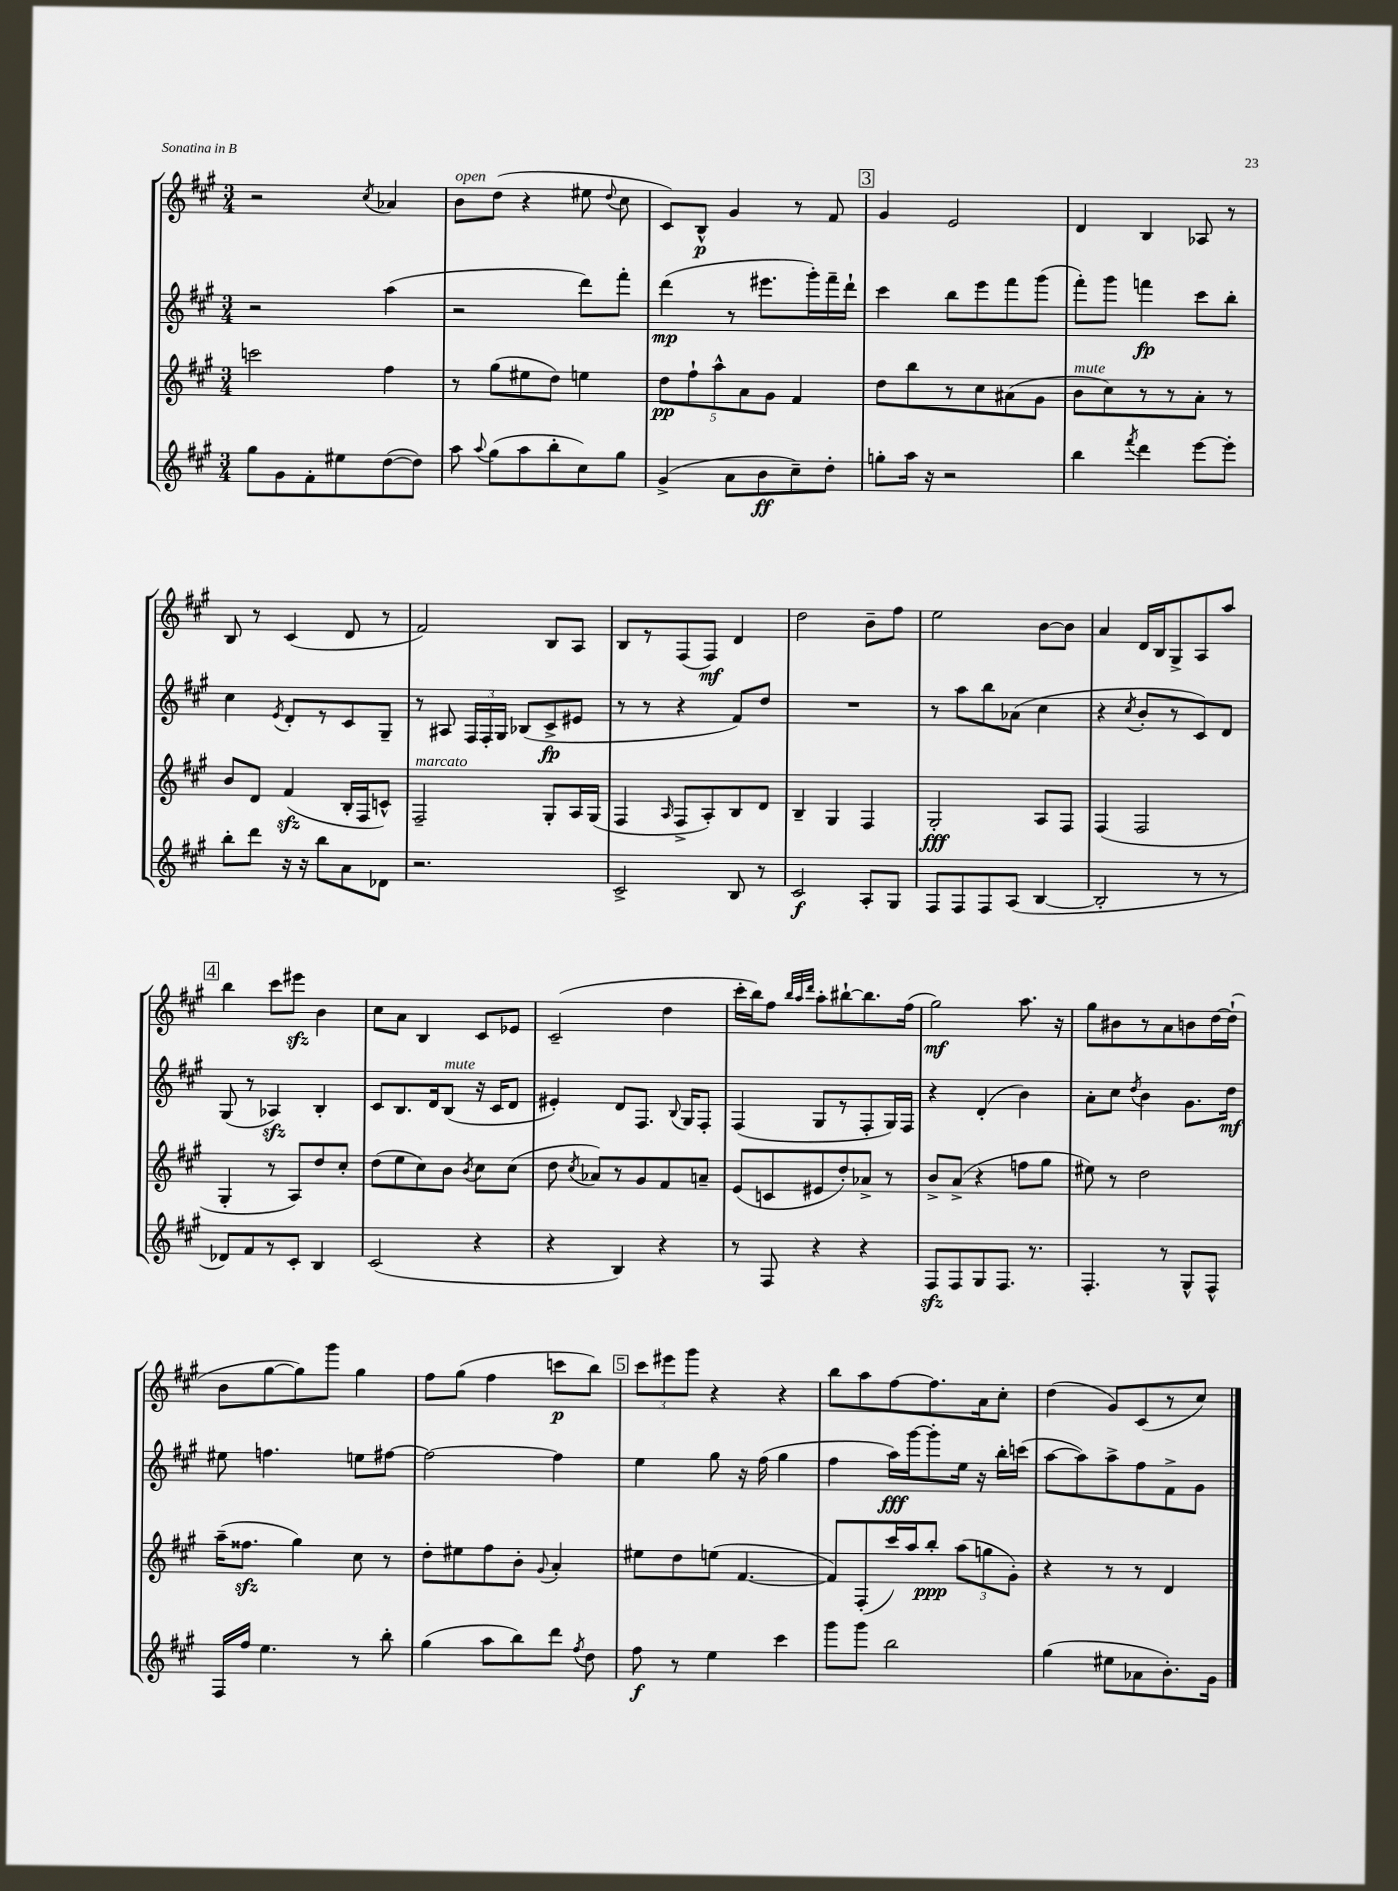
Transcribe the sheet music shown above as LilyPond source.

<<
\new StaffGroup <<
\new Staff = "s0" {
    \clef treble \key a \major \numericTimeSignature \time 3/4
    \autoBeamOff r2 \acciaccatura { cis''8 } aes'4 |
    b'8[^\markup { \italic "open" } d''8]( r4 eis''8 \appoggiatura { d''8 } cis''8 |
    cis'8[) b8]-^\p gis'4 r8 fis'8 |
    \mark \markup { \box "3" } gis'4 e'2 |
    d'4 b4 aes8 r8 |
    b8 r8 cis'4( d'8 r8 |
    fis'2) b8[ a8] |
    b8[ r8 fis8( fis8]\mf) d'4 |
    d''2 b'8[-- fis''8] |
    e''2 b'8[~ b'8] |
    a'4 d'16[ b16 gis8-> a8 a''8] |
    \mark \markup { \box "4" } b''4 cis'''8[ eis'''8]\sfz b'4 |
    cis''8[ a'8] b4 cis'8[ ees'8] |
    cis'2--( d''4 |
    cis'''16[-. b''16) fis''8] \grace { b''32[ a''32 d'''32] } a''8[-. bis''8~-! bis''8. fis''16]( |
    gis''2\mf) a''8. r16 |
    gis''8[ bis'8 r8 a'8 b'8 d''16~ d''16]-!( |
    b'8[ gis''8~ gis''8) gis'''8] gis''4 |
    fis''8[ gis''8]( fis''4 c'''8[\p b''8]) |
    \mark \markup { \box "5" } \tuplet 3/2 { cis'''8[ eis'''8 gis'''8] } r4 r4 |
    b''8[ a''8 fis''8~ fis''8. a'16 cis''8]-. |
    d''4( gis'8[) cis'8( r8 cis''8]) \bar "|." |
}
\new Staff = "s1" {
    \clef treble \key a \major \numericTimeSignature \time 3/4
    \autoBeamOff r2 a''4( |
    r2 d'''8[) fis'''8]-. |
    d'''4\mp( r8 eis'''8.[ gis'''16-.) fis'''16-- d'''16]-! |
    \mark \markup { \box "3" } cis'''4 b''8[ e'''8 fis'''8 gis'''8]( |
    fis'''8[-.) gis'''8] f'''4\fp cis'''8[ b''8]-. |
    cis''4 \acciaccatura { e'8 } d'8[-. r8 cis'8 gis8]-- |
    r8 ais8 \tuplet 3/2 { fis16[ fis16-. gis16] } bes8[( cis'8->\fp eis'8] |
    r8 r8 r4 fis'8[) d''8] |
    R2. |
    r8 a''8[ b''8 aes'8]( cis''4 |
    r4 \acciaccatura { cis''8 } b'8[-. r8 cis'8) d'8] |
    \mark \markup { \box "4" } gis8( r8 aes4\sfz) b4-. |
    cis'8[ b8. d'16 b8]^\markup { \italic "mute" }( r16 cis'16[ d'8] |
    eis'4-.) d'8[ fis8.] \appoggiatura { b8 } gis16[ fis8]-. |
    fis4( gis8[ r8 fis8-. gis16) fis16] |
    r4 d'4-.( b'4) |
    a'8[-. cis''8] \acciaccatura { d''8 } b'4 gis'8.[ d''16]\mf |
    eis''8 f''4. e''8[ fis''8]~ |
    fis''2~ fis''4 |
    \mark \markup { \box "5" } e''4 gis''8 r16 fis''16( gis''4 |
    fis''4 a''16[\fff) gis'''16~ gis'''8-. e''16] r16 b''16[-. c'''16]( |
    a''8[~ a''8) a''8-> fis''8 fis'8-> gis'8] \bar "|." |
}
\new Staff = "s2" {
    \clef treble \key a \major \numericTimeSignature \time 3/4
    \autoBeamOff c'''2 fis''4 |
    r8 gis''8[( eis''8 d''8]) e''4 |
    \tuplet 5/4 { d''8[\pp fis''8-! a''8-^ a'8 gis'8] } fis'4 |
    \mark \markup { \box "3" } d''8[ b''8 r8 cis''8 ais'8( gis'8] |
    b'8[^\markup { \italic "mute" } cis''8) r8 r8 a'8]-. r8 |
    b'8[ d'8] fis'4\sfz( b16[-. fis16 c'8]-^) |
    fis2--^\markup { \italic "marcato" } gis8[-. a16 gis16]( |
    fis4 \grace { a16 } fis8[-> a8-.) b8 d'8] |
    b4-- gis4 fis4 |
    gis2-.\fff a8[ fis8] |
    fis4( fis2 |
    \mark \markup { \box "4" } gis4-. r8 a8[) d''8 cis''8]-. |
    d''8[( e''8 cis''8) b'8] \acciaccatura { b'8 } cis''8[ cis''8]( |
    d''8 \acciaccatura { cis''8 } aes'8[) r8 gis'8 fis'8 a'8]-- |
    e'8[( c'8 eis'8 d''8-.) aes'8]-> r8 |
    b'8[-> a'8]->( r4 f''8[ gis''8] |
    eis''8) r8 d''2 |
    a''16[--( fisis''8.]\sfz gis''4) cis''8 r8 |
    d''8[-. eis''8 fis''8 b'8]-. \appoggiatura { gis'8 } a'4-. |
    \mark \markup { \box "5" } eis''8[ d''8 e''8]( fis'4.~ |
    fis'8[) fis8-.( cis'''16) a''16 b''8]-.\ppp \tuplet 3/2 { a''8[( g''8 gis'8]-.) } |
    r4 r8 r8 d'4 \bar "|." |
}
\new Staff = "s3" {
    \clef treble \key a \major \numericTimeSignature \time 3/4
    \autoBeamOff gis''8[ gis'8 fis'8-. eis''8 d''8~( d''8]) |
    a''8 \appoggiatura { a''8 } gis''8[( a''8 b''8-. cis''8) gis''8] |
    gis'4->( a'8[ b'8\ff cis''8--) d''8]-. |
    \mark \markup { \box "3" } g''8[-. a''16] r16 r2 |
    b''4 \acciaccatura { fis'''8 } d'''4 e'''8[~ e'''8]-. |
    b''8[-. d'''8] r16 r16 b''8[ a'8 des'8] |
    r2. |
    cis'2-> b8 r8 |
    cis'2\f a8[-. gis8] |
    fis8[ fis8 fis8 a8]( b4~ |
    b2-. r8 r8 |
    \mark \markup { \box "4" } des'8[) fis'8 r8 cis'8]-. b4 |
    cis'2( r4 |
    r4 b4) r4 |
    r8 fis8 r4 r4 |
    fis8[\sfz fis8 gis8 fis8.] r8. |
    fis4.-. r8 gis8[-^ fis8]-^ |
    fis16[ fis''16] e''4. r8 b''8-. |
    gis''4( a''8[ b''8) d'''8] \acciaccatura { fis''8 } d''8 |
    \mark \markup { \box "5" } fis''8\f r8 e''4 cis'''4 |
    gis'''8[ gis'''8] b''2 |
    gis''4( eis''8[ aes'8 b'8.-.) gis'16] \bar "|." |
}
>>
>>
\layout { \context { \Score \remove "Bar_number_engraver" } }
